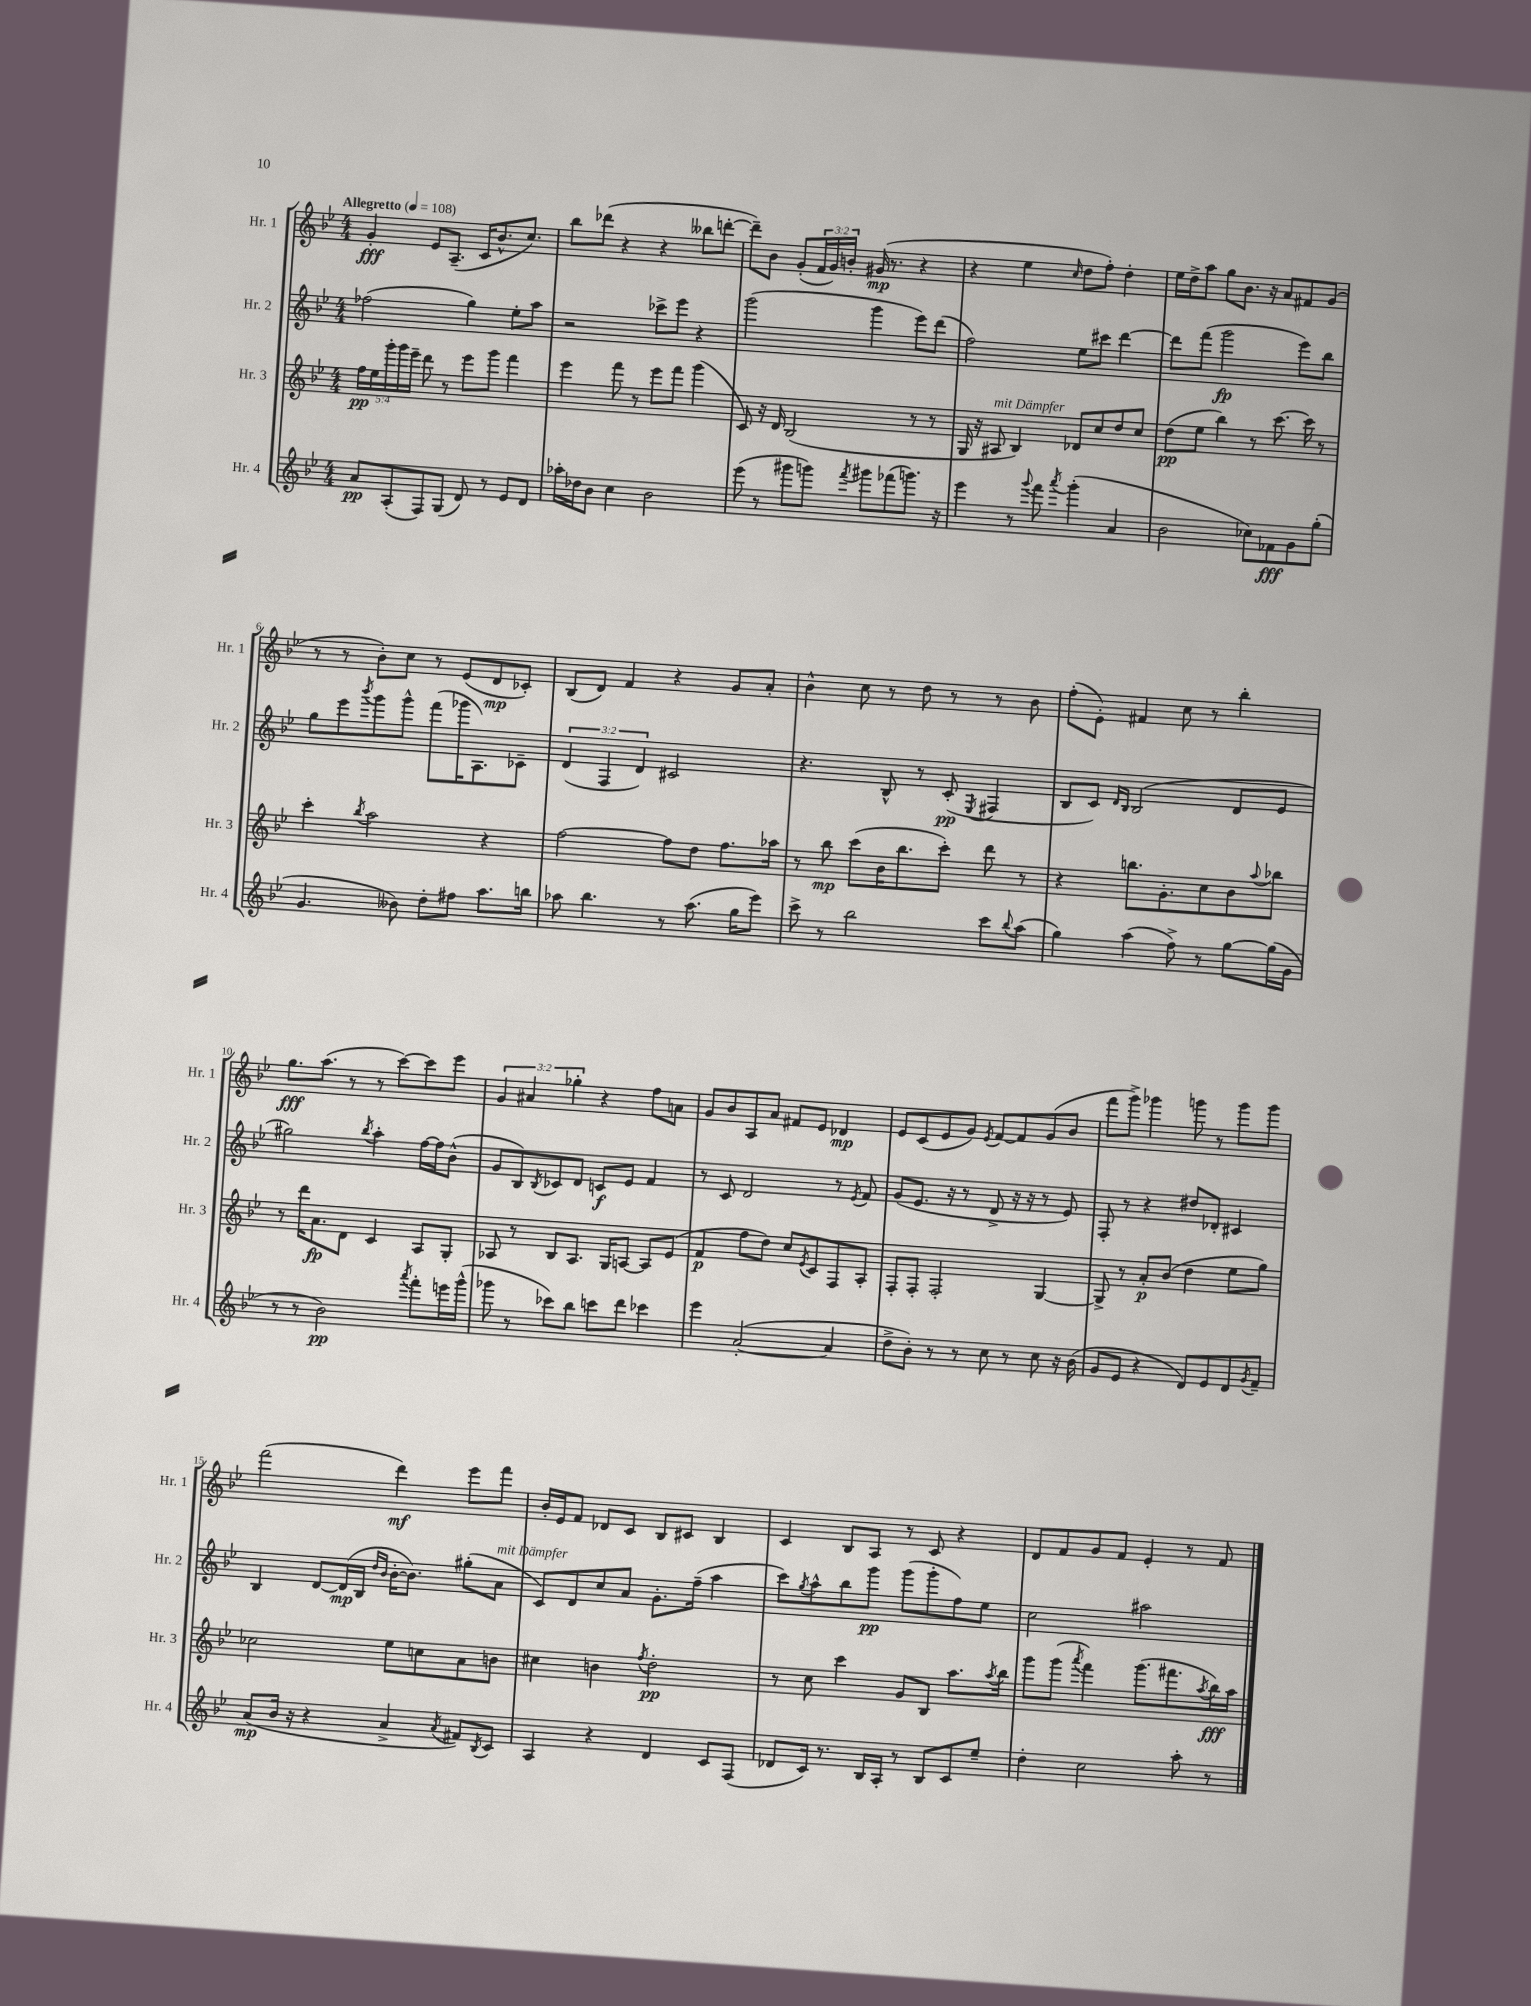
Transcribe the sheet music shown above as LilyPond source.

<<
\new StaffGroup <<
\new Staff = "s0" \with { instrumentName = "Hr. 1" shortInstrumentName = "Hr. 1" } {
    \clef treble \key bes \major \numericTimeSignature \time 4/4 \override Staff.TupletNumber.text = #tuplet-number::calc-fraction-text \tempo "Allegretto" 4 = 108
    g'4-.\fff ees'8 a8.--( c'16 bes'8.-^ c''8.) |
    bes''8 des'''8( r4 r4 beses''8 d'''8~-. |
    d'''8--) bes'8 g'8-.( \tuplet 3/2 { f'16 g'16) b'16-. } gis'16\mp( r8. r4 |
    r4 ees''4 \grace { c''16 } d''8 f''8-.) d''4-. |
    ees''16 d''16-> a''8 g''8 bes'8. r16 a'8 fis'8 g'8( |
    r8 r8 bes'8-.) c''8 r8 ees'8( d'8\mp ces'8-.) |
    bes8( d'8) f'4 r4 g'8 a'8-. |
    bes'4-^ c''8 r8 d''8 r8 r8 bes'8 |
    f''8-.( ees'8-.) fis'4 c''8 r8 bes''4-. |
    g''8.\fff a''8.( r8 r8 c'''8~) c'''8 ees'''8 |
    \tuplet 3/2 { g'4 ais'4 ges''4-. } r4 f''8 a'8 |
    g'8 bes'8 a8 a'8 fis'8 ees'8 des'4\mp |
    ees'8 c'8( ees'8 g'8) \acciaccatura { ees'8 } f'8~ f'8 g'8( bes'8 |
    f'''8 g'''8->) ges'''4 g'''8 r8 g'''8 g'''8 |
    f'''2( d'''4\mf) ees'''8 f'''8 |
    bes'16-. ees'16 f'8 des'8 c'8 bes8 cis'8 bes4 |
    c'4 bes8 a8 r8 c'8 r4 |
    d'8 f'8 g'8 f'8 ees'4-. r8 f'8 \bar "|." |
}
\new Staff = "s1" \with { instrumentName = "Hr. 2" shortInstrumentName = "Hr. 2" } {
    \clef treble \key bes \major \numericTimeSignature \time 4/4 \override Staff.TupletNumber.text = #tuplet-number::calc-fraction-text
    fes''2( g''4) ees''8-. a''8 |
    r2 ces'''8-> ees'''8 r4 |
    g'''2( g'''4 ees'''8) d'''8( |
    f''2) ees''8 cis'''8 d'''4~ |
    d'''8 f'''8( g'''2\fp ees'''8) bes''8 |
    g''8 ees'''8 \acciaccatura { bes'''8 } g'''8 g'''8-^ f'''8( ges'''16 a8.) ces'8-- |
    \tuplet 3/2 { d'4( f4 d'4) } cis'2 |
    r4. bes8-^ r8 c'8-.\pp( \acciaccatura { ees8 } fis4 |
    bes8 c'8) \grace { d'16 bes16 } bes2( d'8 ees'8 |
    gis''2) \acciaccatura { bes''8 } a''4-. f''16~ f''16 bes'8-^( |
    g'8 bes8) \acciaccatura { bes8 } ces'8 d'8 c'8\f ees'8 f'4 |
    r8 c'8 d'2 r8 \acciaccatura { ees'8 } f'8 |
    g'8( ees'8. r16 r8 d'8-> r16 r16 r8 ees'8) |
    f8-. r8 r4 dis''8 des'8-. cis'4 |
    bes4 d'8~ d'16\mp( bes16 \grace { d''16 bes'16 } bes'16~-. bes'8.) gis''8-.( a'8^\markup { \italic "mit Dämpfer" } |
    c'8) d'8 c''8 a'8 g'8.-. f''16--( a''4 |
    c'''8) \acciaccatura { g''8 } a''8-^ bes''8 g'''8\pp g'''8( g'''8-. f''8) ees''8 |
    c''2 ais''2 \bar "|." |
}
\new Staff = "s2" \with { instrumentName = "Hr. 3" shortInstrumentName = "Hr. 3" } {
    \clef treble \key bes \major \numericTimeSignature \time 4/4 \override Staff.TupletNumber.text = #tuplet-number::calc-fraction-text
    \tuplet 5/4 { f''16\pp ees''16 g'''16-. g'''16 ees'''16-- } d'''8 r8 ees'''8 g'''8 f'''4 |
    ees'''4 f'''8 r8 ees'''8 f'''8 g'''4( |
    c'8) r16 d'16 bes2( r8 r8 |
    g16 r16 ais8^\markup { \italic "mit Dämpfer" } bes4) des'8 c''8 d''8 c''8 |
    d''8\pp( ees''8 bes''4) r8 c'''8.~ c'''16 r8 |
    c'''4-. \acciaccatura { bes''8 } a''2 r4 |
    f''2~ f''8 d''8 f''8. aes''16 |
    r8 bes''8\mp c'''8( bes'16 bes''8. c'''8-.) d'''8 r8 |
    r4 b''8. g'8.-. c''8 bes'8 \appoggiatura { a''8 } bes''8 |
    r8 d'''16 a'8.\fp d'8 c'4 a8 g8-. |
    aes8 r8 bes8 aes8. g16 a8~ a8 ees'8( |
    f'4\p f''8 d''8) c''8 \acciaccatura { ees'8 } c'8 f8 a8-. |
    f8-. f8-. f2-. g4~ |
    g8-> r8 a'8-.\p bes'8( d''4 ees''8 g''8) |
    ces''2 ees''8 c''8 a'8 b'8 |
    cis''4 b'4 \acciaccatura { f''8 } d''2-.\pp |
    r8 c''8 c'''4 g'8 bes8 a''8. \acciaccatura { a''8 } bes''16 |
    g'''8 g'''8( \acciaccatura { a'''8 } f'''4) g'''8.( fis'''8. \acciaccatura { a''8 } bes''16\fff) a''16 \bar "|." |
}
\new Staff = "s3" \with { instrumentName = "Hr. 4" shortInstrumentName = "Hr. 4" } {
    \clef treble \key bes \major \numericTimeSignature \time 4/4
    a'8\pp a8-.( f8) g8( d'8) r8 ees'8 d'8 |
    aes''16-. des''16 bes'8 c''4 bes'2 |
    ees'''8( r8 gis'''8 g'''8) \acciaccatura { f'''8 } gis'''8 fes'''8( g'''8.) r16 |
    ees'''4 r8 \appoggiatura { g'''8 } f'''8 \acciaccatura { a'''8 } g'''4-.( a'4 |
    bes'2 ces''8) fes'8\fff g'8 g''8-.( |
    g'4. beses'8) d''8-. fis''8 a''8. b''16 |
    aes''8 bes''4. r8 aes''8.( g''16 ees'''8) |
    c'''8-> r8 bes''2 c'''8 \appoggiatura { bes''8 } a''8( |
    g''4) a''4( f''8->) r8 g''8~ g''16( g'16 |
    r8 r8 bes'2\pp) \acciaccatura { a'''8 } f'''8-. e'''16 g'''16-^( |
    ges'''8 r8 ces'''8) bes''8 c'''8 d'''8 ces'''4 |
    ees'''4 a'2~-.( a'4 |
    d''8-> bes'8-.) r8 r8 c''8 r8 c''8 r16 bes'16( |
    g'8 ees'8 r4 d'8) ees'8 d'8 \acciaccatura { g'8 } f'8-- |
    a'8\mp( bes'16 r16 r4 a'4-> \acciaccatura { a'8 } fis'8) \acciaccatura { bes8 } c'8 |
    a4 r4 d'4 c'8 f8( |
    des'8 c'16) r8. bes16 a16-. r8 bes8 c'8 ees''8-- |
    d''4-. c''2 a''8-. r8 \bar "|." |
}
>>
>>
